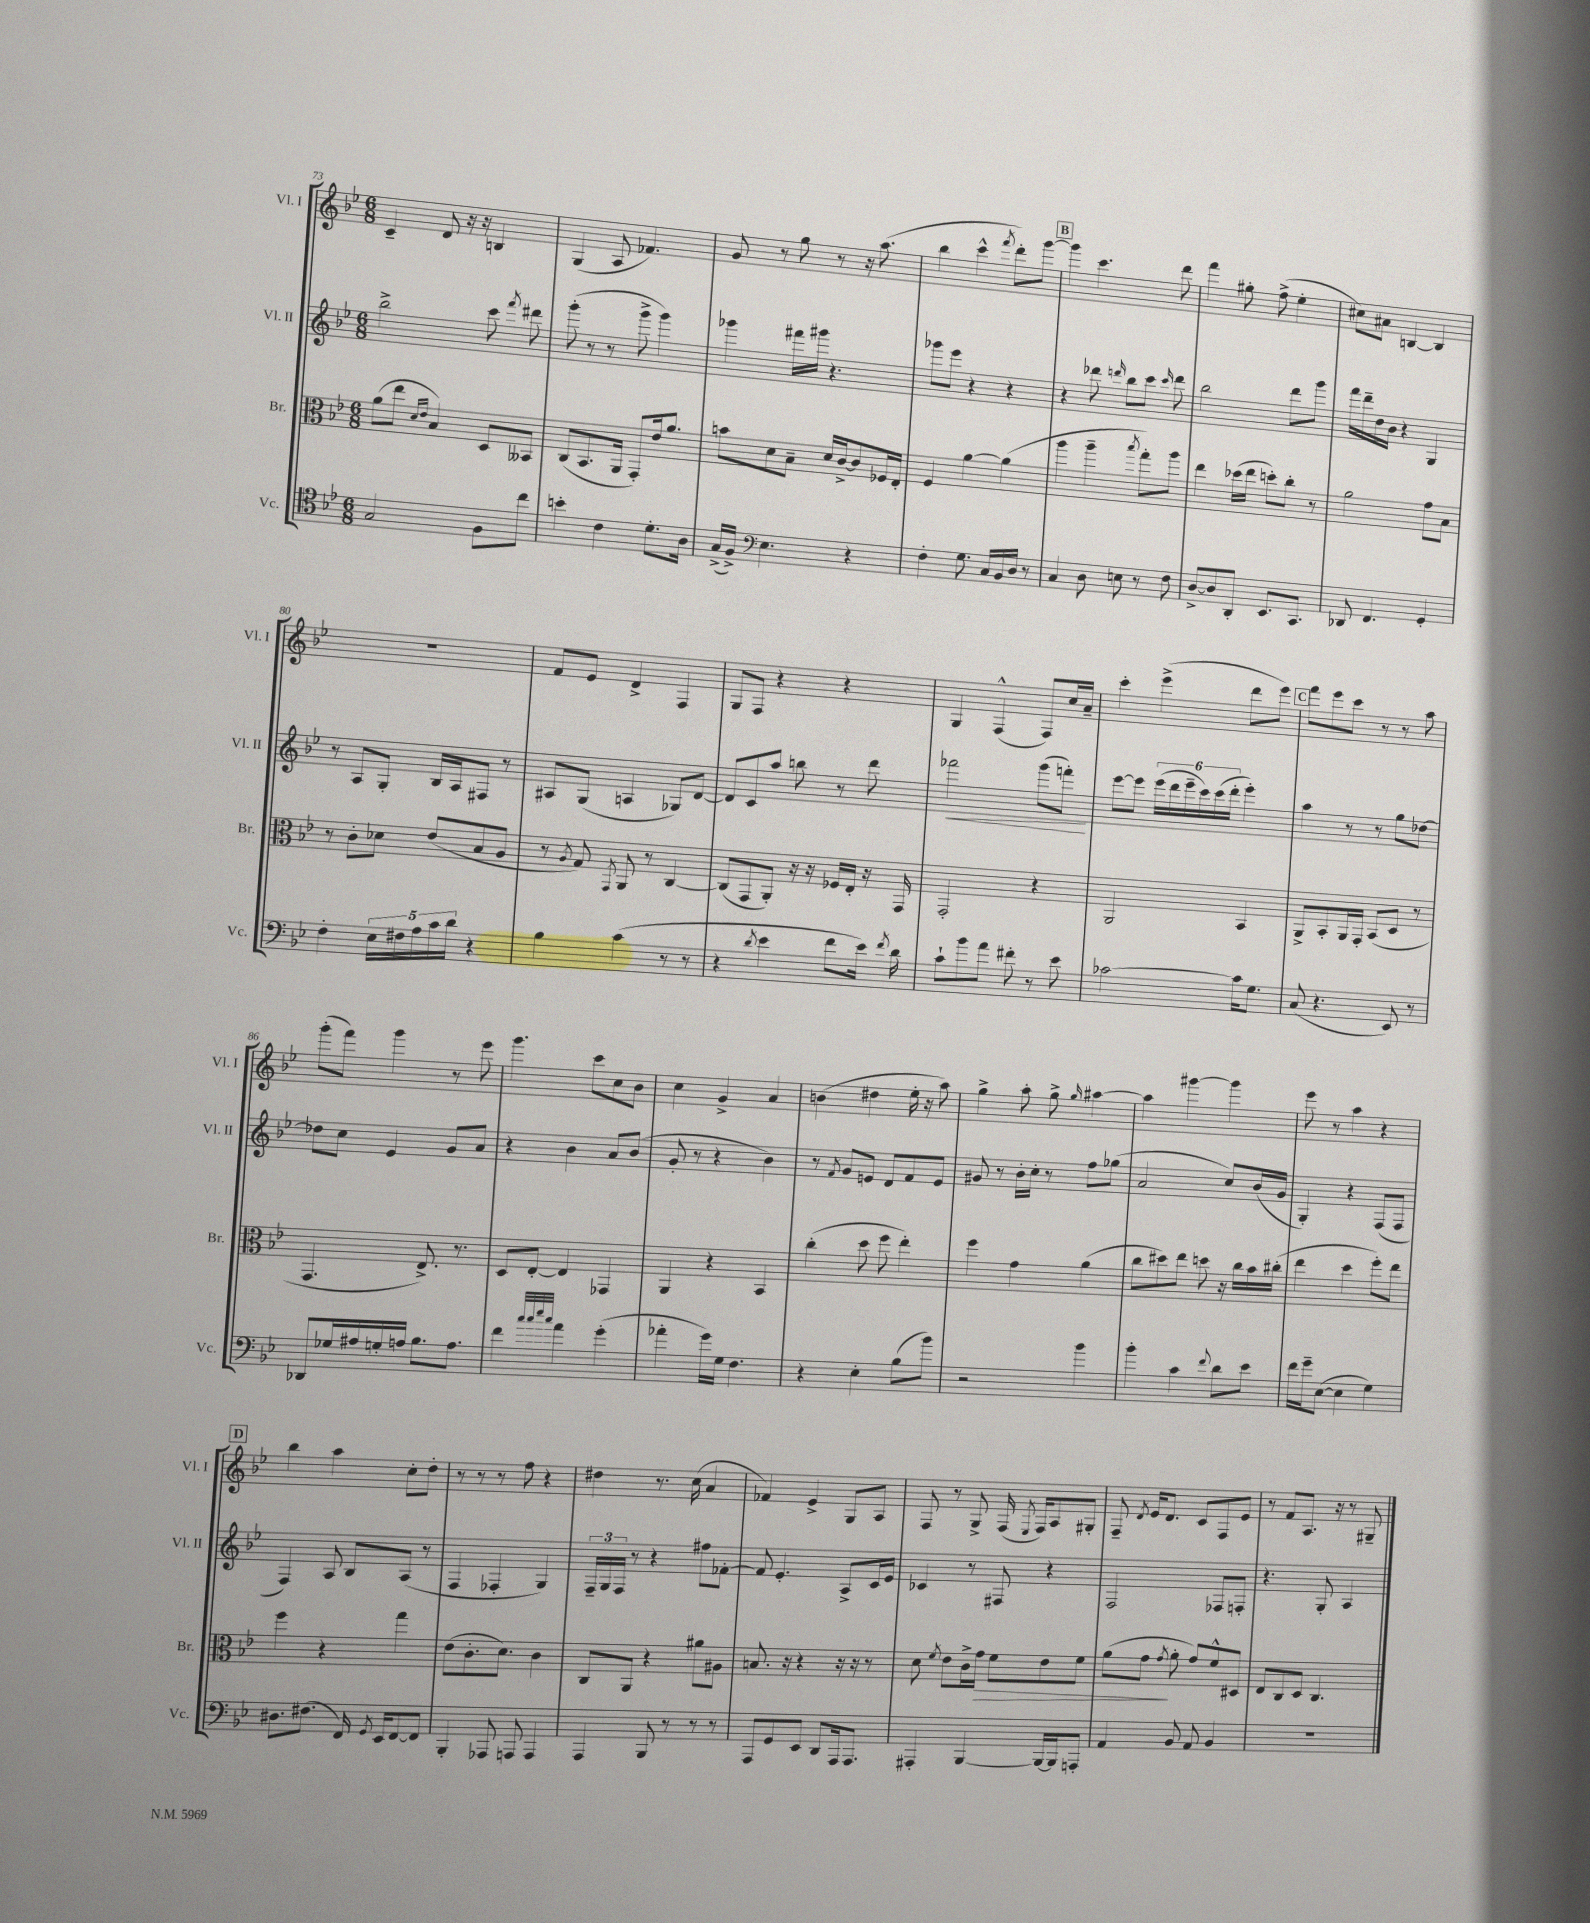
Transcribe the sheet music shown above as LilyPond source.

<<
\new StaffGroup <<
\new Staff = "s0" \with { instrumentName = "Vl. I" shortInstrumentName = "Vl. I" } {
    \clef treble \key bes \major \numericTimeSignature \time 6/8
    \autoBeamOff c'4-- d'8 r16 r16 b4 |
    g4( a8 fes'4.) |
    g'8 r8 g''8 r8 r16 a''8.( |
    bes''4 c'''4-^ \acciaccatura { f'''8 } d'''8[-.) g'''8]~ |
    \mark \markup { \box "B" } g'''4 c'''4. d'''8 |
    f'''4 gis''8-. f''8->( ees''4-. |
    cis''8[) ais'8] b4~ b4 |
    R2. |
    f'8[ ees'8] d'4-> f4 |
    g8[ f8] r4 r4 |
    g4 f4-^( f8[) c''16 a'16]-- |
    c'''4-. ees'''4->( d'''8[ ees'''8]) |
    \mark \markup { \box "C" } f'''8[ ees'''8 c'''8] r8 r8 a''8 |
    g'''8[-.( f'''8]) g'''4 r8 ees'''8 |
    g'''4. c'''8[ c''8 bes'8] |
    c''4 g'4-> a'4 |
    b'4( dis''4 ees''16-. r16 a''8) |
    g''4-> a''8-. g''8-> \grace { g''16 } ais''4~ |
    ais''4 gis'''4~ gis'''4 |
    ees'''8 r8 a''4 r4 |
    \mark \markup { \box "D" } bes''4 a''4 c''8[-. d''8]-. |
    r8 r8 r8 f''8 r4 |
    dis''4 r8. c''16( a'4 |
    fes'4) ees'4-> g8[ a8] |
    f8 r8 g8-> f16( \acciaccatura { ees8 } f16[) a8 gis8]-. |
    f8-- \acciaccatura { d'8 } ees'16[ d'8.] c'8[ f8 ees'8] |
    r8 f'8[ a8.] r16 r8 gis8-- \bar "|." |
}
\new Staff = "s1" \with { instrumentName = "Vl. II" shortInstrumentName = "Vl. II" } {
    \clef treble \key bes \major \numericTimeSignature \time 6/8
    \autoBeamOff bes''2-> c'''8 \acciaccatura { f'''8 } dis'''8 |
    g'''8-.( r8 r8 g'''8-> g'''4) |
    ges'''4 fis'''16[ gis'''16] r4. |
    ges'''8[ ees'''8] r4 r4 |
    \mark \markup { \box "B" } r4 des'''8 \grace { d'''16 } bes''8[ c'''8] \grace { c'''16 } d'''8 |
    bes''2 d'''8[ g'''8] |
    f'''16[ d'''16-- d''16 bes'16] r4 g4 |
    r8 a8[ g8]-. bes16[ a16 fis8] r8 |
    ais8[ g8]( a4 ges8[) d'8]~ |
    d'8[ c'8 a''8] b''8 r8 d'''8 |
    fes'''2\< g'''8[( f'''8]-.\!) |
    ees'''8[~ ees'''8] \tuplet 6/4 { ees'''16[( d'''16 ees'''16-- c'''16) c'''16( d'''16]-. } ees'''4-.) |
    \mark \markup { \box "C" } a''4 r8 r8 g''8[ des''8]~ |
    des''8[ c''8] ees'4 g'8[ a'8] |
    r4 bes'4 a'8[ bes'8]( |
    g'8-. r8 r4 bes'4) |
    r8 \acciaccatura { f'8 } g'8[ e'8] d'8[ f'8 e'8] |
    gis'8 r8 bes'16[-. c''16]-. r8 f''8[ ges''8]( |
    a'2 c''8[) bes'16( g'16] |
    g4-.) r4 f8[( f8] |
    \mark \markup { \box "D" } f4) a8 bes8[ a8]( r8 |
    f4 fes4-. g4) |
    \tuplet 3/2 { f16[-- g16 f16] } r8 r4 fis''8[ fes'8]~-. |
    fes'8 ees'4.-. a8[-> c'16 ees'16] |
    ces'4 r8 fis8 r4 |
    f2 fes8[ f8]-. |
    r4. g8-. a4 \bar "|." |
}
\new Staff = "s2" \with { instrumentName = "Br." shortInstrumentName = "Br." } {
    \clef alto \key bes \major \numericTimeSignature \time 6/8
    \autoBeamOff a'8[( ees''8] \grace { d'16[ ees'16] } bes4) d8[ beses,8] |
    c8[( bes,8. a,16] g,8[-.) ees'16 a'8.] |
    b'8[ d'8 bes8]-- d'16[ c'16~-> c'8 fes16 ees16]-. |
    f4 a'4~ a'4( |
    \mark \markup { \box "B" } a''4 a''4-- \acciaccatura { bes''8 } g''8[-.) a''8] |
    ees''4 des''16[( ees''16] d''8[-.) c''8]-. r8 |
    a'2 g'8[ bes8] |
    r8 c'8[-. des'8] ees'8[( bes8 a8] |
    r8 \acciaccatura { a8 } g8) \acciaccatura { g,8 } a,8 r8 c4~ |
    c8[( g,8 a,8]-.) r16 r16 fes16[ ees16]-. r16 g,16 |
    g,2-. r4 |
    a,2 bes,4 |
    \mark \markup { \box "C" } a,8[-> bes,8-. a,16 g,16]-. bes,8[( d8] r8 |
    g,4. ees8.->) r8. |
    d8[ ees8]~-. ees4 ges,4 |
    a,4 r4 bes,4 |
    c''4-.( d''8 f''8 ees''4-.) |
    f''4 g'4 a'4( |
    c''8[ dis''8) ees''8] d''8 r16 c''16[ bes'16 cis''16]-.( |
    ees''4 d''4 f''8[-.) ees''8] |
    \mark \markup { \box "D" } f''4 r4 g''4 |
    ees'8[( c'8.-. d'8.]) c'4 |
    c8[ a,8] r4 ais'8[ ais8] |
    b8. r16 r4 r16 r16 r8 |
    d'8 \acciaccatura { f'8 } ees'8[ c'16-> g'16]\> f'8[ ees'8 f'8] |
    a'8[( g'8]\! \acciaccatura { g'8 } a'8-. g'8[) f'8-^ dis8] |
    ees8[ c8 d8] c4. \bar "|." |
}
\new Staff = "s3" \with { instrumentName = "Vc." shortInstrumentName = "Vc." } {
    \clef tenor \key bes \major \numericTimeSignature \time 6/8
    \autoBeamOff g2 f8[ c''8] |
    b'4-. c'4 d'8.[-. a16] |
    g16[->( f16]->) \clef bass ees4. r4 |
    f4-. g8. c16[ bes,16 d16] r8 |
    \mark \markup { \box "B" } c4 d8 e8 r8 f8 |
    d8[~-> d8 d,8]-. ees,8.[ c,8.] |
    des,8 f,4. g,4-. |
    f4-. \tuplet 5/4 { ees16[ fis16 a16 c'16 d'16] } r4 |
    bes4 c'4( r8 r8 |
    r4 \acciaccatura { d'8 } ees'4 f'8[ ees'16]) \acciaccatura { f'8 } d'16 |
    c'8[-! bes'8 a'8] fis'8-. r8 ees'8 |
    ces'2~ ces'16[ g8.] |
    \mark \markup { \box "C" } c8( r4. ees,8) r8 |
    des,8[ ges16 ais16 g16-. a16] bes8.[ a8.] |
    f'4 \grace { c''32[ c''32 ees''32 c''32] } a'4 g'4-.( |
    aes'4-. g'16[) g16] f4. |
    r4 ees4-. bes8[( bes'8]) |
    r2 bes'4 |
    bes'4-. c'4 \appoggiatura { f'8 } d'8[ ees'8] |
    f'16[ g'16-- ees8]~( ees4 g4) |
    \mark \markup { \box "D" } dis8.[ fis8.]( f,16) \acciaccatura { g,8 } ees,16[ f,8~ f,8] |
    bes,,4-. aes,,8 a,,8 a,,4 |
    a,,4 bes,,8 r8 r8 r8 |
    a,,8[ g,8 ees,8] d,8[ a,,16 a,,8.] |
    ais,,4-. bes,,4~ bes,,16[~ bes,,16 a,,8]-. |
    a,4 bes,8 a,8 bes,4 |
    R2. \bar "|." |
}
>>
>>
\layout { \context { \Score currentBarNumber = #73 } }
